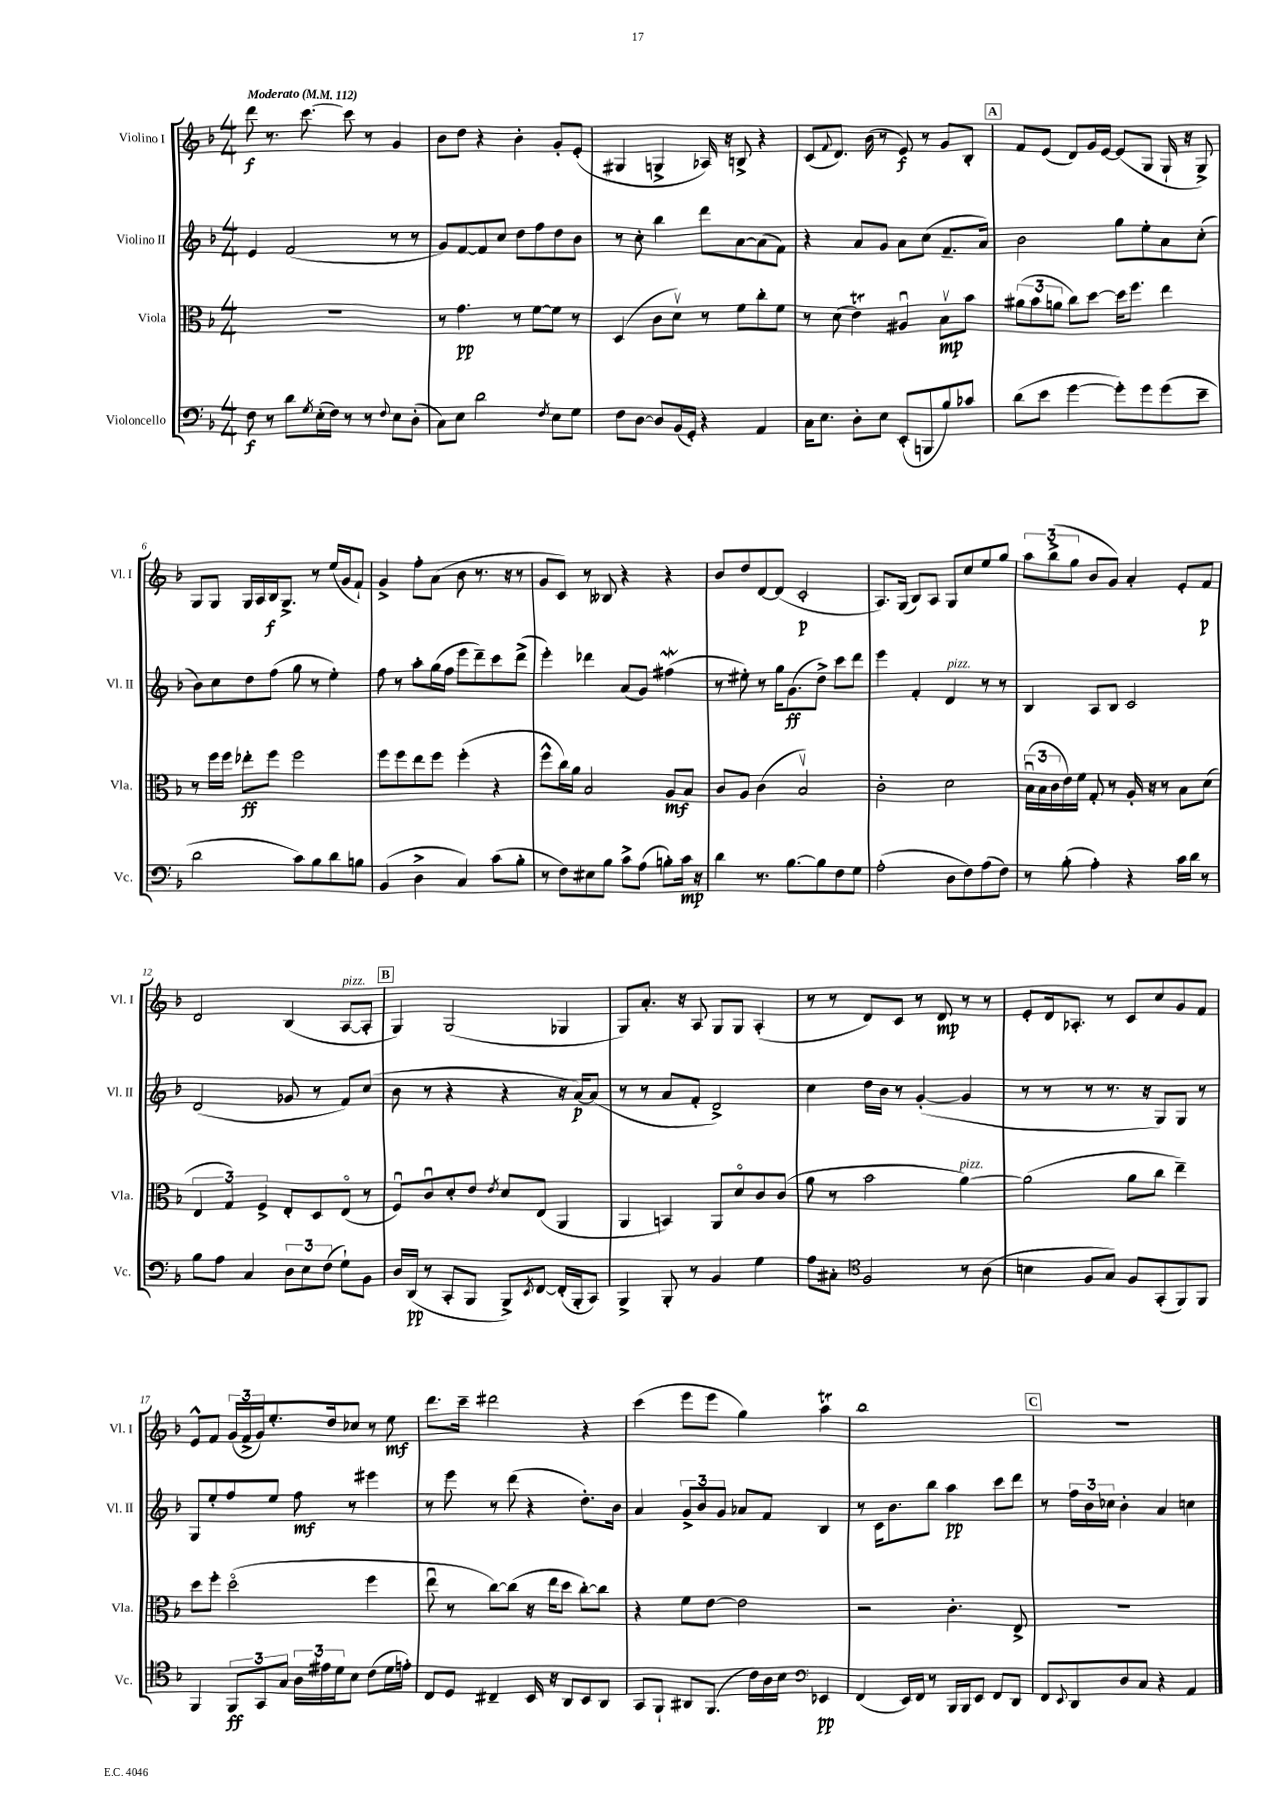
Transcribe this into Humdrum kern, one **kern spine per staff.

**kern	**kern	**kern	**kern
*staff4	*staff3	*staff2	*staff1
*clefF4	*clefC3	*clefG2	*clefG2
*k[b-]	*k[b-]	*k[b-]	*k[b-]
*M4/4	*M4/4	*M4/4	*M4/4
*MM112	*MM112	*MM112	*MM112
8F	1r	4e	8ddd
8r	.	.	8.r
8d	.	(2f	.
.	.	.	[8.ccc
8qG	.	.	.
(16E'	.	.	.
16F)	.	.	.
8r	.	.	8ccc]
8r	.	.	8r
8qqF	.	.	.
8E	.	8r	4g
(8D'	.	8r	.
=	=	=	=
8C)	8r	8g)	8b-
8E	4.g	[8f	8dd
2d	.	8f]	4r
.	.	8cc	.
.	8r	8dd	4b-'
.	[8f	8ff	.
8qF	.	.	.
8E	8f]	8dd	8g'
8G	8r	8b-	(8e'
=	=	=	=
8F	(4D	8r	4G#
[8D	.	8cc'	.
8D]	8c	4bb-	4G^
(16BB-	8dv)	.	.
16GG')	.	.	.
4r	8r	8ddd	16A-)
.	.	.	16r
.	8f	[8a	8B^
4AA	8cc'	(8a]	4r
.	8f	8f)	.
=	=	=	=
16C	8r	4r	(8c
8.E	.	.	.
.	.	.	8qqf
.	(8d	.	8.d)
8D'	4e)	8a	.
.	.	.	(16b-
8E	.	8g	8r
(8EE'	4A#u	8a	8e)
8BBB	.	(8cc	8r
8B-)	8B-v	8.f~	8g
8c-	8b-	.	8B-'
.	.	16a)	.
=	=	=	=
(8d	(12a#	2b-	8f
.	12b-	.	.
8e	.	.	(8e
.	12a	.	.
[4g	8cc)	.	8d)
.	[8dd	.	16g
.	.	.	[16e
8g'])	16dd]	8gg	(8e]
.	8.ff	.	.
8g	.	8ee'	8G
(8g	4ee	8a	16G`
.	.	.	16r
8e~	.	(8cc'	8G^)
=	=	=	=
2d	8r	8b-)	8G
.	16ff	8cc	8G
.	16ff	.	.
.	8ee-'	8dd	16G
.	.	.	16A
.	8ff	(8ff	16B-
.	.	.	8.G^
8c)	2ff	8gg	.
8B-	.	8r	8r
8d	.	4ee')	(16ee
.	.	.	16g
8B	.	.	8f`)
=	=	=	=
(4BB-	8ff	8ff	4g^
.	8ff	8r	.
4D^	8ee	8aa'	8ff'
.	8ff	(16gg	(8a
.	.	16ff	.
4C)	(4ff'	8eee	8b-
.	.	8ddd~)	8.r
(8c	4r	8ccc	.
.	.	.	16r
8B-'	.	(8ddd^	8r
=	=	=	=
8r	8ff^^	4eee')	8g
8F)	16cc)	.	8c)
.	16a	.	.
8E#	2B-	4ddd-	8r
8B-	.	.	8B--
8c^	.	(8a	4r
(8A	.	8g)	.
8B')	8A	(4ff#	4r
16c	8B-	.	.
16r	.	.	.
=	=	=	=
4d	8c	8r	8b-
.	8A	8ee#')	8dd
8.r	(4c	8r	[8d
.	.	16gg	(8d]
[8.B-	.	(8.g	.
.	2B-v)	.	2c'
8B-]	.	8dd^)	.
8F	.	8ccc	.
8G	.	8ddd	.
=	=	=	=
(2A'	2c'	4eee	8.A)
.	.	.	(16G
.	.	4f'	8B-)
.	.	.	8A
8D	2d	4d	8G
8F)	.	.	8cc
(8A	.	8r	8ee
8F)	.	8r	8gg
=	=	=	=
8r	(24B-u	4B-	12aa
.	24B-	.	.
.	24c	.	(12bb-^
(8B-'	16e)	.	.
.	.	.	12gg
.	16f	.	.
4A')	8G'	8A	8b-
.	8r	8B-	8g)
4r	16A'	2c	4a'
.	16r	.	.
.	8r	.	.
16c	8B-	.	8e'
16d	.	.	.
8r	(8d	.	8f
=	=	=	=
8B-	6E	(2d	2d
8A	.	.	.
.	6G)	.	.
4C	.	.	.
.	6F^	.	.
12D	8E'	8g-	(4B-
12E	.	.	.
.	8D	8r	.
(12F	.	.	.
8G`)	(8Eo	8f)	[8A
8BB-	8r	(8cc	8A']
=	=	=	=
16D	8Fu)	8b-	4G)
(16DD	.	.	.
8r	8cu	8r	.
8CC'	8d'	4r	(2G
8BBB-	8e	.	.
.	8qe	.	.
8BBB-^)	8d	4r	.
8qEE	.	.	.
[8FF	(8E	.	.
(16FF']	4AA	16r	4G-
16BBB-'	.	[16a)	.
8CC)	.	(8a]	.
=	=	=	=
4BBB-^	4AA	8r	8G)
.	.	8r	8.a'
8BBB-'	4BB)	8a	.
.	.	.	16r
8r	.	8f'	8A
4BB-	8AA	2d^)	8G
.	8do	.	8G
4G	8c	.	(4A'
.	(8c	.	.
=	=	=	=
8A	8a	4cc	8r
8C#'	8r	.	8r
*clefC4	*	*	*
2F	2b-	16dd	8d)
.	.	16b-	.
.	.	8r	8c
.	.	([4g'	8r
.	.	.	8d
8r	[4a)	4g]	8r
(8A	.	.	8r
=	=	=	=
4B	(2a]	8r	8e'
.	.	8r	16d
.	.	.	8.A-'
8F	.	8r	.
8G)	.	8.r	8r
8F	8a	.	8c
.	.	16r	.
(8GG'	8cc	8G)	8cc
8FF)	4ee~)	8G	8g
8FF	.	8r	8f
=	=	=	=
4FF	8dd	8G	8e^^
.	8ff'	8ee'	8f
12FF	(2ddo	8ff	(24g
.	.	.	24f^
12GG	.	.	24g)
.	.	8ee	8.ee'
12G	.	.	.
24A	.	8ff	.
24e#	.	.	.
.	.	.	16dd
24d	.	.	.
8B-	.	8r	8cc-
(8c	4ff	4eee#	8r
16d	.	.	8ee
16e')	.	.	.
=	=	=	=
8C	8eeu	8r	8.ddd
8D	8r	8eee	.
.	.	.	16ccc~
4C#~	[8cc)	8r	2ddd#
.	(8cc]	(8ddd	.
16BB-	16r	4r	.
16r	16ee	.	.
8AA	8dd	.	.
8BB-	[8cc')	8.dd')	4r
8AA	8cc]	.	.
.	.	16b-	.
=	=	=	=
8GG	4r	4a	(4ccc
8FF`	.	.	.
8AA#	8f	12g^	8eee
.	.	12b-	.
(8.FF	[8e	.	8eee
.	.	12g	.
.	2e]	8a-	4gg)
16c)	.	.	.
16A	.	8f	.
16B-	.	.	.
*clefF4	*	*	*
4EE-	.	4B-	4aa
=	=	=	=
(4FF	2r	8r	1bb-
.	.	16c	.
.	.	8.b-	.
16EE)	.	.	.
16FF	.	.	.
8r	.	8bb-	.
16BBB-	4.c'	4aa	.
16BBB-	.	.	.
8EE	.	.	.
8FF	.	8ccc	.
8DD	8E^	8ddd	.
=	=	=	=
8FF	1r	8r	1r
8qqEE	.	.	.
8DD	.	24ff	.
.	.	24b-	.
.	.	24cc-	.
8D	.	4b-'	.
8C	.	.	.
4r	.	4a	.
4AA	.	4cc	.
==	==	==	==
*-	*-	*-	*-
